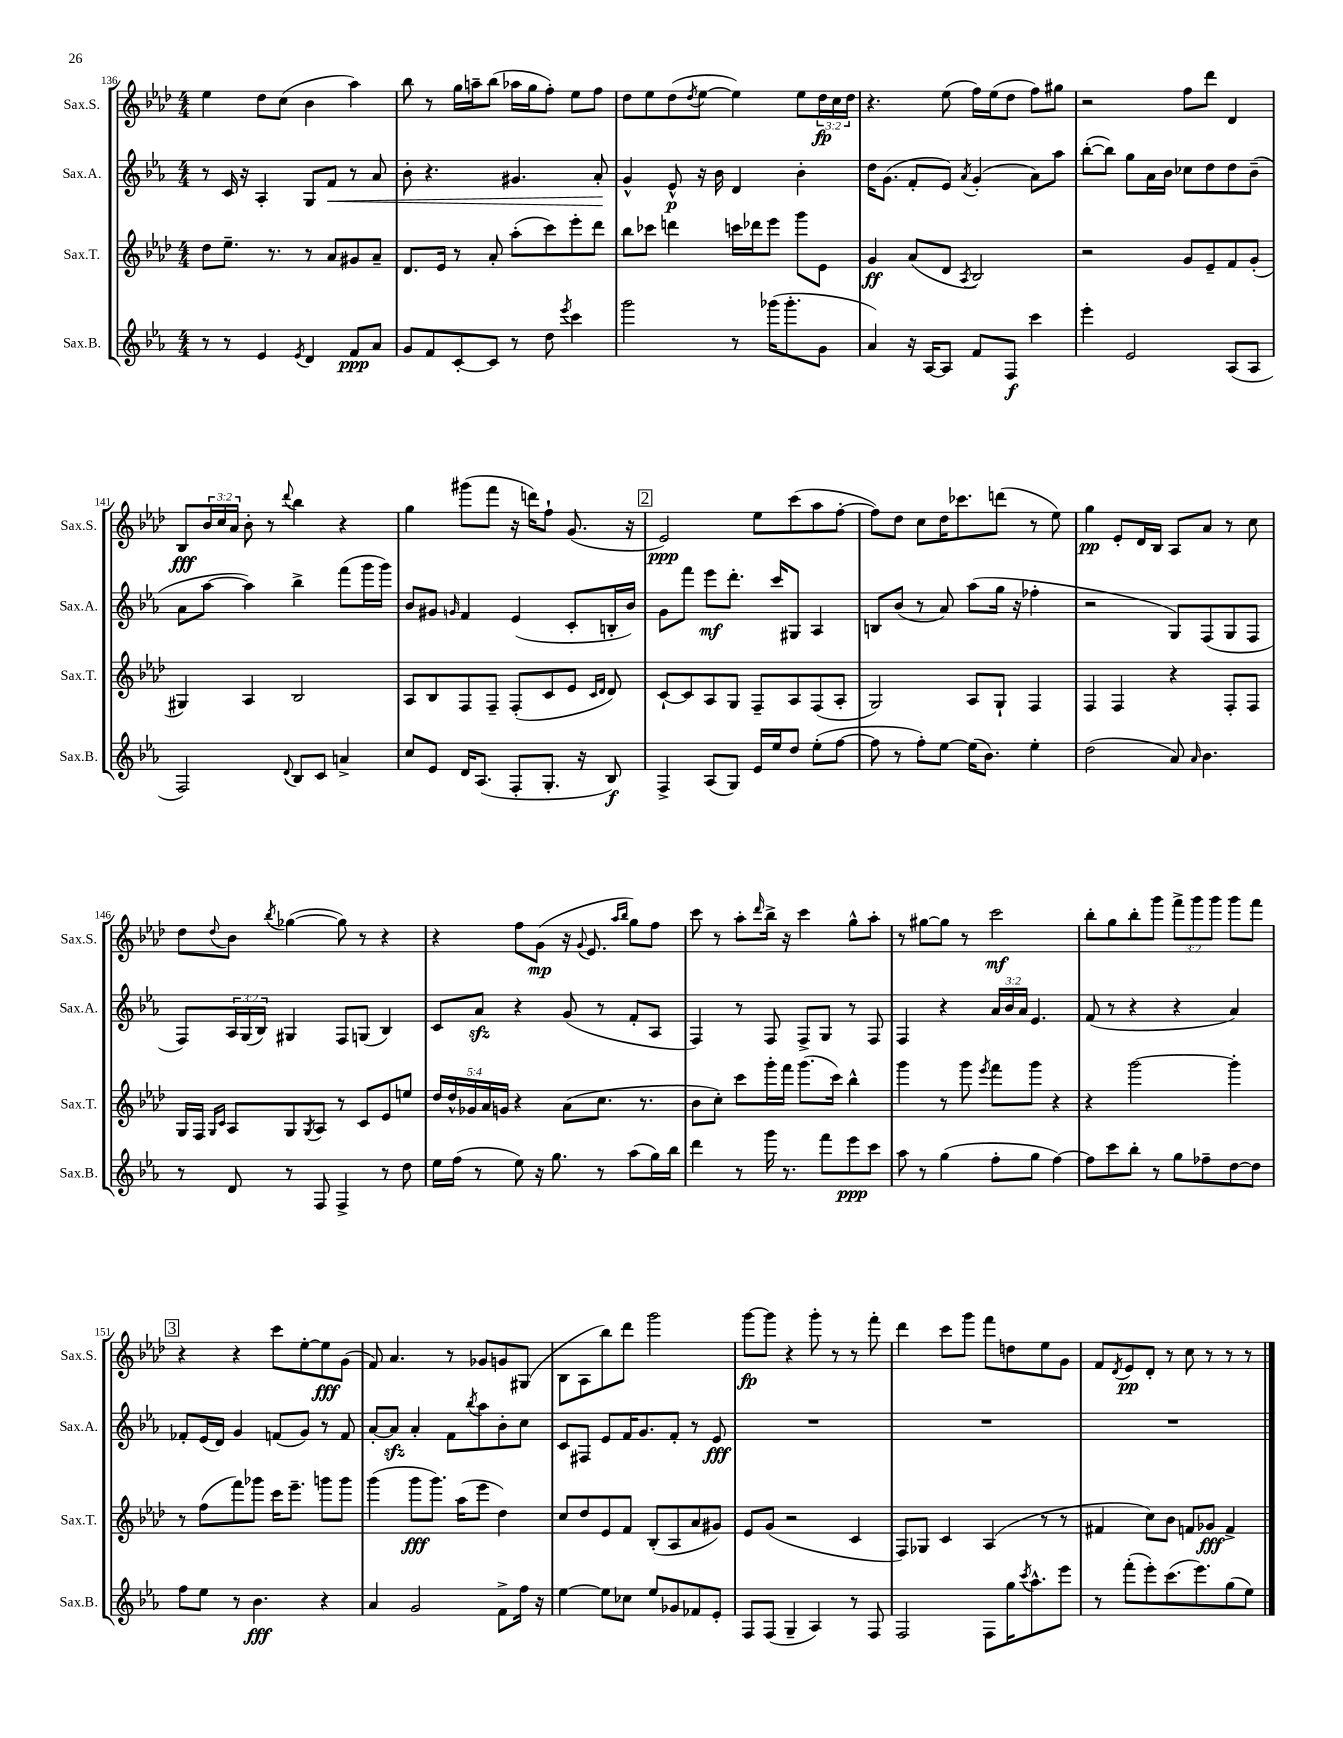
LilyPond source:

<<
\new StaffGroup <<
\new Staff = "s0" \with { instrumentName = "Sax.S." shortInstrumentName = "Sax.S." } {
    \clef treble \key aes \major \numericTimeSignature \time 4/4 \override Staff.TupletNumber.text = #tuplet-number::calc-fraction-text
    ees''4 des''8 c''8( bes'4 aes''4) |
    bes''8 r8 g''16 a''16-- bes''8( aes''16 g''16 f''8-.) ees''8 f''8 |
    des''8 ees''8 des''8( \acciaccatura { des''8 } ees''8~ ees''4) ees''8 \tuplet 3/2 { des''16\fp c''16 des''16 } |
    r4. ees''8( f''16) ees''16( des''8 f''8) gis''8 |
    r2 f''8 des'''8 des'4 |
    bes8\fff \tuplet 3/2 { bes'16 c''16 aes'16 } bes'8-. r8 \appoggiatura { des'''8 } bes''4 r4 |
    g''4 gis'''8( f'''8 r16 d'''16) f''8-! g'8.( r16 |
    \mark \markup { \box "2" } ees'2\ppp) ees''8 c'''8( aes''8 f''8~-. |
    f''8) des''8 c''8 des''16 ces'''8. d'''8( r8 ees''8) |
    g''4\pp ees'8-. des'16 bes16 aes8 aes'8 r8 c''8 |
    des''8 \appoggiatura { des''8 } bes'8 \acciaccatura { bes''8 } ges''4~( ges''8) r8 r4 |
    r4 f''8 g'8\mp( r16 \appoggiatura { g'8 } ees'8. \grace { aes''16 bes''16 } g''8) f''8 |
    c'''8 r8 aes''8-. \grace { des'''16 } bes''16-> r16 c'''4 g''8-^ aes''8-. |
    r8 gis''8~ gis''8 r8 c'''2\mf |
    bes''8-. g''8 bes''8-. g'''8 \tuplet 3/2 { f'''8-> g'''8 g'''8 } g'''8 f'''8 |
    \mark \markup { \box "3" } r4 r4 c'''8 ees''8~-. ees''8\fff g'8( |
    f'8) aes'4. r8 ges'8 g'8 gis8( |
    bes8 aes8 bes''8) des'''8 g'''2 |
    g'''8~\fp g'''8 r4 g'''8-. r8 r8 f'''8-. |
    des'''4 c'''8 g'''8 f'''8 d''8 ees''8 g'8 |
    f'8 \acciaccatura { des'8 } ees'8\pp des'8-. r8 c''8 r8 r8 r8 \bar "|." |
}
\new Staff = "s1" \with { instrumentName = "Sax.A." shortInstrumentName = "Sax.A." } {
    \clef treble \key ees \major \numericTimeSignature \time 4/4 \override Staff.TupletNumber.text = #tuplet-number::calc-fraction-text
    r8 c'16 r16 aes4-. g8 f'8\< r8 aes'8 |
    bes'8-. r4. gis'4. aes'8-.\! |
    g'4-^ ees'8-^\p r16 bes'16 d'4 bes'4-. |
    d''16 g'8.( f'8-. ees'8) \acciaccatura { aes'8 } g'4-.( aes'8) aes''8 |
    bes''8~-.( bes''8) g''8 aes'16 bes'16 ces''8 d''8 d''8 bes'8--( |
    aes'8 aes''8~ aes''4) bes''4-> f'''8( g'''16 g'''16) |
    bes'8 gis'8 \grace { g'16 } f'4 ees'4( c'8-. b16-. bes'16) |
    \mark \markup { \box "2" } g'8 f'''8 ees'''8\mf d'''8.-. c'''16 gis8 aes4 |
    b8 bes'8( r8 aes'8) aes''8( g''16 r16 fes''4-. |
    r2 g8) f8( g8 f8 |
    f8) \tuplet 3/2 { aes16 g16( bes16) } gis4 f8 g8( bes4) |
    c'8 aes'8\sfz r4 g'8( r8 f'8-. aes8 |
    f4) r8 f8 f8-> g8 r8 f8 |
    f4 r4 \tuplet 3/2 { aes'16 bes'16 aes'16 } ees'4. |
    f'8( r8 r4 r4 aes'4) |
    \mark \markup { \box "3" } fes'8-. ees'16( d'16) g'4 f'8( g'8) r8 f'8 |
    aes'8~-. aes'8\sfz aes'4-. f'8 \acciaccatura { bes''8 } aes''8 bes'8-. c''8 |
    c'8 fis8 ees'8 f'16 g'8. f'8-. r8 ees'8\fff |
    R1 |
    R1 |
    R1 \bar "|." |
}
\new Staff = "s2" \with { instrumentName = "Sax.T." shortInstrumentName = "Sax.T." } {
    \clef treble \key aes \major \numericTimeSignature \time 4/4 \override Staff.TupletNumber.text = #tuplet-number::calc-fraction-text
    des''8 ees''8.-- r8. r8 aes'8 gis'8 aes'8-- |
    des'8. ees'16 r8 aes'8-. aes''8-.( c'''8) ees'''8-. des'''8 |
    bes''8 ces'''8 d'''4 c'''16 des'''16 ees'''8 g'''8 ees'8 |
    g'4\ff aes'8( des'8 \acciaccatura { aes8 } bes2) |
    r2 g'8 ees'8-- f'8 g'8-.( |
    gis4) aes4 bes2 |
    aes8 bes8 f8 f8-- f8-.( c'8 ees'8 \grace { c'16 des'16 } des'8) |
    \mark \markup { \box "2" } c'8~-! c'8 aes8 g8 f8-- aes8 f8( aes8-. |
    g2) aes8 g8-! f4 |
    f4 f4 r4 f8-. f8 |
    g16 f16 \grace { g16 c'16 } aes8 g8 \acciaccatura { g8 } aes8 r8 c'8 ees'8 e''8 |
    \tuplet 5/4 { des''16 des''16-^ ges'16 aes'16 g'16 } r4 aes'8( c''8. r8. |
    bes'8 c''8-.) c'''8 g'''16-. f'''16 g'''8.( c'''16) bes''4-^ |
    g'''4 r8 g'''8 \acciaccatura { ees'''8 } f'''8 g'''8 r4 |
    r4 g'''2~ g'''4-. |
    \mark \markup { \box "3" } r8 f''8( f'''8) ges'''8 c'''16 ees'''8.-- g'''8 g'''8 |
    g'''4( g'''8\fff g'''8.) aes''16( ees'''8 des''4) |
    c''8 des''8 ees'8 f'8 bes8-.( aes8 aes'8 gis'8) |
    ees'8 g'8( r2 c'4 |
    f8) ges8 c'4 aes4( r8 r8 |
    fis'4 c''8) bes'8 f'8 ges'8\fff f'4-> \bar "|." |
}
\new Staff = "s3" \with { instrumentName = "Sax.B." shortInstrumentName = "Sax.B." } {
    \clef treble \key ees \major \numericTimeSignature \time 4/4
    r8 r8 ees'4 \acciaccatura { ees'8 } d'4 f'8\ppp aes'8 |
    g'8 f'8 c'8~-. c'8 r8 d''8 \acciaccatura { ees'''8 } c'''4 |
    g'''2 r8 ges'''16( ges'''8.-. g'8 |
    aes'4) r16 aes16~ aes8 f'8 f8\f c'''4 |
    ees'''4-. ees'2 aes8( aes8 |
    f2) \appoggiatura { d'8 } bes8 c'8 a'4-> |
    c''8 ees'8 d'16 aes8.( f8-. g8.-. r16 bes8\f) |
    \mark \markup { \box "2" } f4-> aes8( g8) ees'16 ees''16 d''8 ees''8-.( f''8~ |
    f''8 r8 f''8-.) ees''8~ ees''16( bes'8.) ees''4-. |
    d''2( aes'8) \grace { aes'16 } bes'4. |
    r8 d'8 r8 f8 f4-> r8 d''8 |
    ees''16 f''16( r8 ees''8) r16 g''8. r8 aes''8( g''16) bes''16 |
    d'''4 r8 g'''16 r8. f'''8 ees'''8\ppp c'''8 |
    aes''8 r8 g''4( f''8-. g''8 f''4~) |
    f''8 c'''8 bes''8-. r8 g''8 fes''8-- d''8~ d''8 |
    \mark \markup { \box "3" } f''8 ees''8 r8 bes'4.\fff r4 |
    aes'4 g'2 f'8-> f''16 r16 |
    ees''4~ ees''8 ces''8 ees''8 ges'8 fes'8 ees'8-. |
    f8 f8( g4-- aes4) r8 f8 |
    f2 f8 g''16 \acciaccatura { c'''8 } aes''8.-^ ees'''8 |
    r8 f'''8-.( ees'''8-.) c'''8.( ees'''8.) g''8( ees''8) \bar "|." |
}
>>
>>
\layout { \context { \Score currentBarNumber = #136 } }
